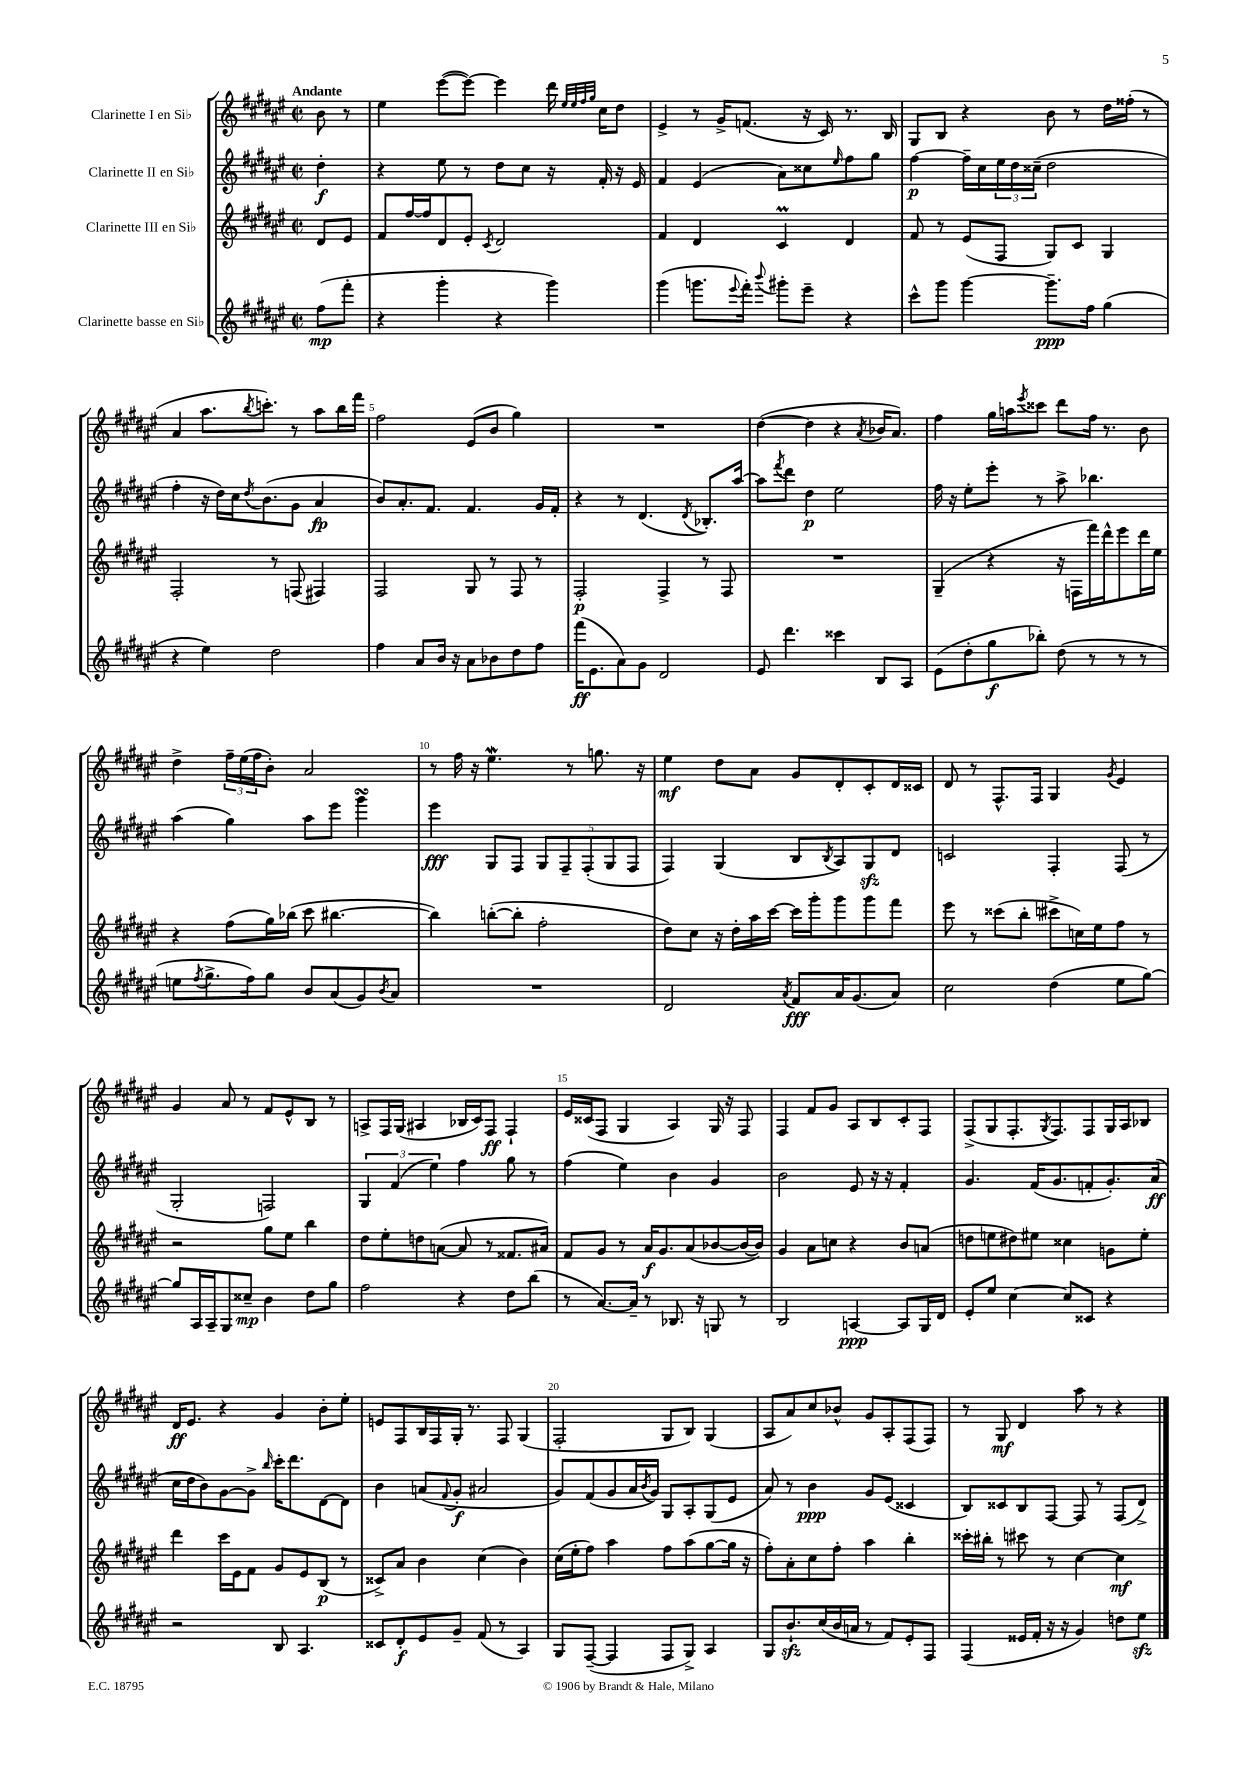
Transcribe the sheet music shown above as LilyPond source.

<<
\new StaffGroup <<
\new Staff = "s0" \with { instrumentName = "Clarinette I en Sib" } {
    \clef treble \key fis \major \defaultTimeSignature \time 2/2 \partial 4 \tempo "Andante"
    b'8 r8 |
    eis''4 eis'''8~( eis'''8~) eis'''4 dis'''16 \grace { eis''32 eis''32 fis''32 gis''32 } cis''16 dis''8 |
    eis'4-> r8 gis'16-> f'8.( r16 cis'16) r8. b16 |
    gis8 b8 r4 b'8 r8 dis''16 fisis''16-.( r8 |
    ais'4 ais''8. \acciaccatura { b''8 } c'''8.-.) r8 ais''8 b''16 fis'''16 |
    fis''2 eis'8( b'8 gis''4) |
    R1 |
    dis''4~( dis''4 r4 \acciaccatura { ais'8 } bes'16 ais'8.) |
    fis''4 gis''16 a''16 \acciaccatura { eis'''8 } cisis'''8 dis'''8 fis''16 r8. b'8 |
    dis''4-> \tuplet 3/2 { fis''16-- eis''16( fis''16 } b'8-.) ais'2 |
    r8 fis''16 r16 eis''4.\mordent r8 g''8. r16 |
    eis''4\mf dis''8 ais'8 gis'8 dis'8-. cis'8-. dis'16 cisis'16 |
    dis'8 r8 fis8.-^ fis16 gis4 \acciaccatura { gis'8 } eis'4 |
    gis'4 ais'8 r8 fis'8 eis'8-^ b8 r8 |
    a8-> fis16 gis16( ais4 bes16 cis'16) fis8\ff fis4-! |
    eis'16 cisis'16( fis8 gis4 ais4) gis16 r16 fis8 |
    fis4 fis'8 gis'8 ais8 b8 cis'8-. fis8 |
    fis8->( gis8 fis8.-. \acciaccatura { gis8 } fis8.) fis8 gis16 ais16 bes8 |
    dis'16\ff eis'8. r4 gis'4 b'8-. eis''8-. |
    e'8 fis8 b16 fis16 gis16-. r8. fis8 gis4( |
    fis2-. gis8 b8) gis4( |
    ais8 ais'8) cis''8 bes'8-^ gis'8 ais8-. fis8( fis8) |
    r8 gis8\mf dis'4 ais''8 r8 r4 \bar "|." |
}
\new Staff = "s1" \with { instrumentName = "Clarinette II en Sib" } {
    \clef treble \key fis \major \defaultTimeSignature \time 2/2 \partial 4
    dis''4-.\f |
    r4 eis''8 r8 dis''8 cis''8 r16 fis'16-. r16 eis'16 |
    fis'4 eis'4( ais'8) cisis''8 \grace { eis''16 } fis''8 gis''8 |
    fis''4~\p fis''16-- cis''16 \tuplet 3/2 { eis''16 dis''16 cisis''16--( } dis''2 |
    fis''4-. r16 dis''16) cis''16 \acciaccatura { dis''8 } b'8.( gis'8 ais'4\fp |
    b'8) ais'8.-. fis'8. fis'4. gis'16 fis'16-. |
    r4 r8 dis'4.( \acciaccatura { dis'8 } bes8.-.) ais''16~ |
    ais''8 \acciaccatura { fis'''8 } dis'''8 dis''4\p eis''2 |
    fis''16 r16 eis''8-. eis'''8-. r8 ais''8-> bes''4. |
    ais''4( gis''4) ais''8 eis'''8 gis'''4\turn |
    eis'''4\fff gis8 fis8 \tuplet 5/4 { gis8 fis8-- fis8-.( gis8 fis8 } |
    fis4) gis4( b8 \acciaccatura { b8 } ais8) gis8\sfz dis'8 |
    c'2 fis4-. fis8( r8 |
    gis2-. f2) |
    \tuplet 3/2 { gis4 fis'4( eis''4) } fis''4 gis''8 r8 |
    fis''4( eis''4) b'4 gis'4 |
    b'2 eis'8 r16 r16 fis'4-. |
    gis'4. fis'16( gis'8. f'8-. gis'8.-.) ais'16\ff( |
    cis''16 dis''16 b'8) gis'8~ gis'8-> \grace { b''16 } cis'''16-. dis'''8. dis'8~ dis'8 |
    b'4 a'8( \appoggiatura { fis'8 } gis'8-.\f ais'2 |
    gis'8) fis'8( gis'8 ais'16 \acciaccatura { b'8 } gis'16) gis8 ais8-. gis8( eis'8 |
    ais'8) r8 b'4\ppp gis'8 eis'8( cisis'4 |
    b8) cisis'8 b8 fis8~ fis8 r8 fis8( dis'8->) \bar "|." |
}
\new Staff = "s2" \with { instrumentName = "Clarinette III en Sib" } {
    \clef treble \key fis \major \defaultTimeSignature \time 2/2 \partial 4
    dis'8 eis'8 |
    fis'8 fis''16~ fis''16 dis'8 eis'8-. \acciaccatura { cis'8 } dis'2 |
    fis'4 dis'4 cis'4\prall dis'4 |
    fis'8 r8 eis'8( fis8 gis8) cis'8 gis4 |
    fis2-. r8 f8( fis4) |
    fis2 gis8 r8 fis8 r8 |
    fis2-.\p fis4-> r8 fis8 |
    R1 |
    gis4--( r4 r16 f16 fis'''16) dis'''16-^ eis'''8 dis'''16 eis''16 |
    r4 fis''8( gis''16) bes''16( cis'''8 bis''4.~ |
    bis''4) b''8~-.( b''8-. fis''2-. |
    dis''8) cis''8 r16 dis''16-. ais''16 cis'''16~ cis'''16 gis'''16-. gis'''8 gis'''8 fis'''8 |
    eis'''8 r8 cisis'''8( b''8-. cis'''8-> c''16) eis''16 fis''8 r8 |
    r2 gis''8 eis''8 b''4 |
    dis''8 eis''8-. d''8 a'8~( a'8 r8 fisis'8. ais'16) |
    fis'8 gis'8 r8 ais'16\f gis'8. ais'8( bes'8~ bes'16~ bes'16) |
    gis'4 ais'8 c''8 r4 b'8 a'8( |
    d''8 e''8 dis''8) eis''8 cisis''4 g'8 eis''8-. |
    dis'''4 cis'''16 eis'16 fis'8 gis'8 eis'8 b8\p( r8 |
    cisis'8->) ais'8 b'4 cis''4( b'4) |
    cis''16( eis''16-. fis''8) ais''4 fis''8 ais''8( gis''8~ gis''16 r16 |
    fis''8-.) ais'8-. cis''8 fis''8-. ais''4 b''4-. |
    cisis'''16-. bis''16-. r8 cis'''8 r8 cis''4~ cis''4\mf \bar "|." |
}
\new Staff = "s3" \with { instrumentName = "Clarinette basse en Sib" } {
    \clef treble \key fis \major \defaultTimeSignature \time 2/2 \partial 4
    fis''8\mp( fis'''8-. |
    r4 gis'''4-. r4 gis'''4) |
    gis'''4( g'''8. \appoggiatura { eis'''8 } fis'''16-.) \appoggiatura { b'''8 } gis'''8-. eis'''8-- r4 |
    cis'''8-^ gis'''8 gis'''4~ gis'''8.--\ppp fis''16 gis''4( |
    r4 eis''4) dis''2 |
    fis''4 ais'8 b'16 r16 ais'8 bes'8 dis''8 fis''8 |
    fis'''16\ff( eis'8. ais'8) gis'8 dis'2 |
    eis'8 dis'''4. cisis'''4 b8 ais8 |
    eis'8( dis''8-. gis''8\f bes''8-.) dis''8( r8 r8 r8 |
    e''8 \acciaccatura { fis''8 } gis''8.-> fis''16) gis''8 b'8 ais'8( gis'8) \acciaccatura { b'8 } ais'8 |
    R1 |
    dis'2 \acciaccatura { ais'8 } fis'8\fff ais'16 gis'8.( ais'8) |
    cis''2 dis''4( eis''8 gis''8~) |
    gis''8 ais16 ais16-- gis8 cisis''8--\mp b'4 dis''8 gis''8 |
    fis''2 r4 dis''8 b''8( |
    r8 ais'8.~) ais'16-- r8 bes8. r16 g8 r8 |
    b2 a4~\ppp a8 gis16 dis'16 |
    eis'8-. eis''8 cis''4~ cis''8 cisis'8 r4 |
    r2 b8 ais4. |
    cisis'8 dis'8-.\f eis'8 gis'8-- fis'8( r8 ais4) |
    gis8 fis8~--( fis4 fis8 gis8->) ais4 |
    gis8 b'8.-!\sfz cis''16( b'16 a'16 r8 fis'8) eis'8-. fis8 |
    fis4( eisis'16 fis'16-. r16 r16 gis'4) d''8 eis''8\sfz \bar "|." |
}
>>
>>
\layout { \context { \Score \override BarNumber.break-visibility = ##(#f #t #t) barNumberVisibility = #(every-nth-bar-number-visible 5) } }
